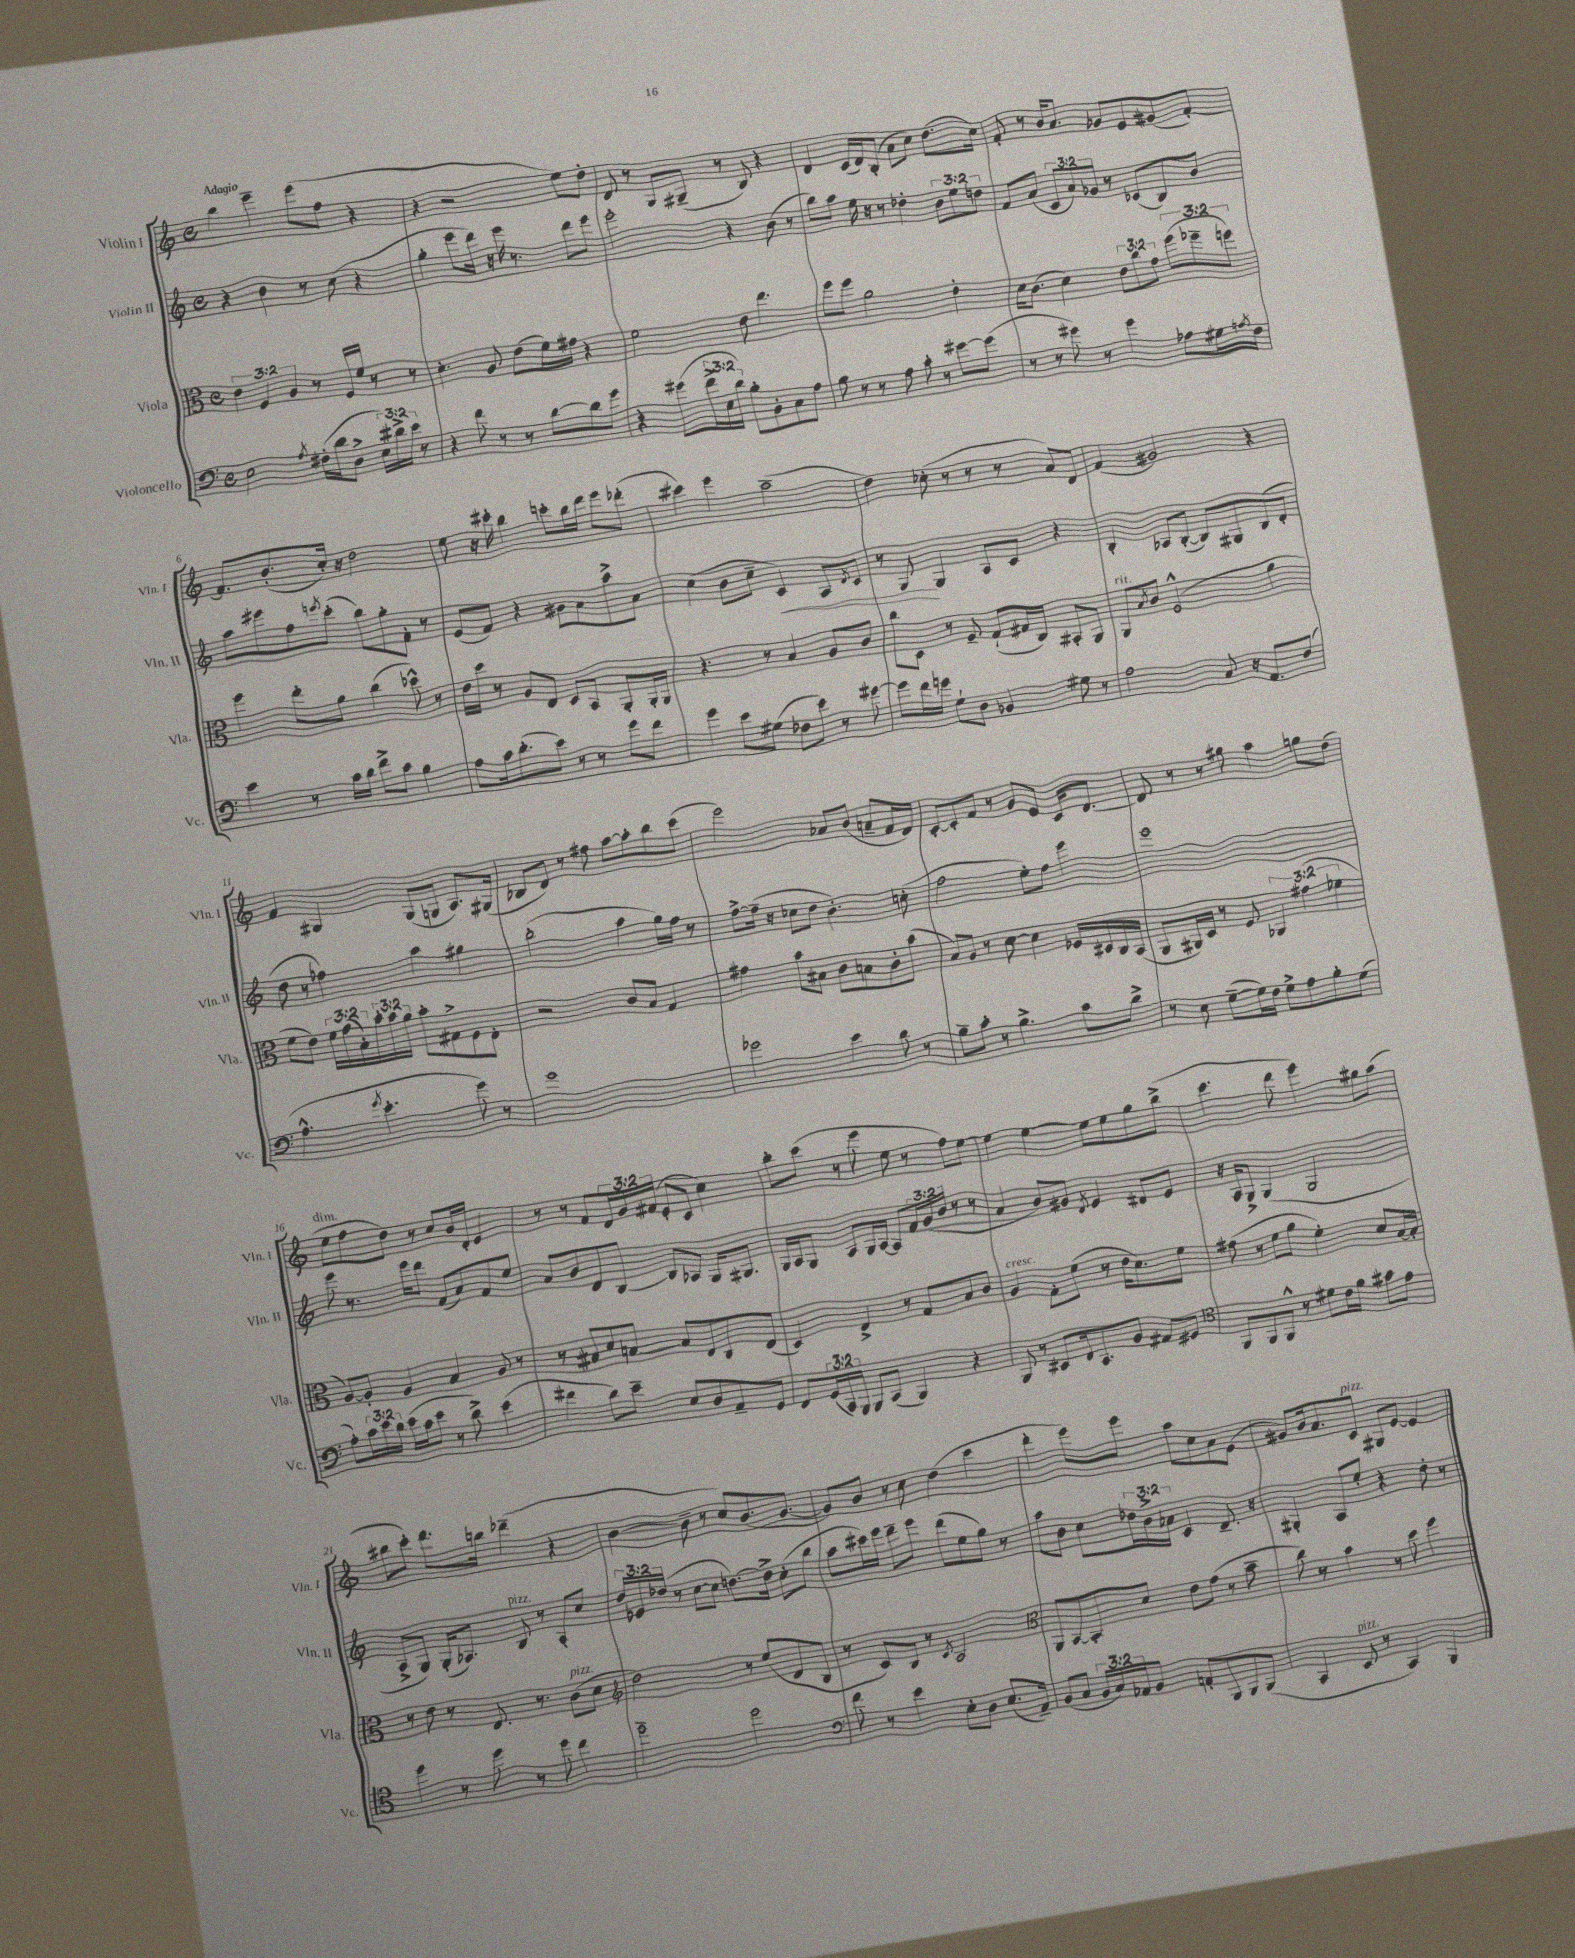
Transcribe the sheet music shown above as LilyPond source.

<<
\new StaffGroup <<
\new Staff = "s0" \with { instrumentName = "Violin I" shortInstrumentName = "Vln. I" } {
    \clef treble \key c \major \defaultTimeSignature \time 4/4 \override Staff.TupletNumber.text = #tuplet-number::calc-fraction-text \tempo "Adagio"
    b''4 e'''4-- e'''8( f''8 r4 |
    r4 r2 e''8) d''8-. |
    d'8 r8 g8 gis8--( r8 b8) r4 |
    d'4 c'16( d'16) b8-.( a'8 c''8) d''8.( c''16) |
    f'8-. r8 b'16 a'8. ges'8 e'8 gis'8( f'8~-.) |
    f'8. b'8.-.( c''16-.) r16 d''2 |
    e''8 r16 cis'''16-. b''4 c'''8-. b''16 d'''16 e'''8 des'''8-.( |
    cis'''4) e'''4 a''2--( |
    d''4) ces''8-.( r8 r8 r8 a'8) d'8 |
    f'4( gis'2) r4 |
    f'4 gis4 gis8( g8 a8.) gis16( |
    bes8 d'8) r8 fis''8 a''8~ a''8-. b''8 c'''8( |
    e'''2) aes'8 b'8( a'8-- f'16 d'16) |
    c'8~-. c'8-. f'8 r8 g'8 e'8 c'16 d'8.~ |
    d'8 r8 r8 gis''8 a''4 g''8 d''8( |
    e''8^\markup { \italic "dim." } f''8 d''8) r8 c''8 b'16 d'16-. e'4 |
    r8 r8 f'8 \tuplet 3/2 { d'16 g'16 fis'16( } e'8-. c'8 c''4) |
    b''8-. c'''8( r8 e'''8 e''8 r8 f''8) e''8~ |
    e''4 e''4~ e''8 e''8 g''8 b''8->( |
    c'''4. d'''8 e'''4) gis''8 a''8( |
    bis''8 c'''8-.) d'''8. b''16 des'''4--( r4 |
    b'4~ b'8-- r8 c''8) b'8.( g'8.~ |
    g'8) b'8 r8 c''8 d''4( c'''4 |
    d'''4-. e'''8) e'''8 a''8 c''8 a'8 e'8( |
    gis'8) b'16 a'8. c'8^\markup { \italic "pizz." } gis8 e'8~ e'4 \bar "|." |
}
\new Staff = "s1" \with { instrumentName = "Violin II" shortInstrumentName = "Vln. II" } {
    \clef treble \key c \major \defaultTimeSignature \time 4/4 \override Staff.TupletNumber.text = #tuplet-number::calc-fraction-text
    r4 b'4 r8 c''8( r4 |
    g''4-. e'''8 d'''16) r16 e'''16 r8. d'''8 e'''8 |
    e'''2-. r4 b'8( r8 |
    b''8) a''8 e''16 r16 r8 des''4-. \tuplet 3/2 { b'8 e''8 d''8 } |
    f'8 a'8( \tuplet 3/2 { c'8 a'8) ges'8 } r8 ces'8( b8) b'8 |
    a''8 eis'''8 f''8 \acciaccatura { e'''8 } c'''8-.( b''8) g''8-. f'8-. r8 |
    e'8( f'8) r4 gis'8 a'8 a''8-> a'8 |
    c''4( b'8 c''8-- c'4\<) a8 \acciaccatura { d'8 } c'8 |
    r8 g8\! g4 a8 c'8 r4 |
    b4-. aes8 b8~-.( b8) gis8 b8( d'8-. |
    d''8 r8 fes''4) a''4 gis''4 |
    b''2-.( a''4 g''16) f''16 r8 |
    f''8~-> f''16--( r16 ces''8 d''8 b'4.-.) c''8-.( |
    f''2 e''8-.) f''8 e'''4 |
    e'''1 |
    e'''8 r8. e'''16 d'''8 f'8( a'8) f'8 e''8 |
    a'8 b'8 d'8 b8~ b8 aes8 g16 gis8. |
    g16 a16 g8 a8 g16 a16~ a8 \tuplet 3/2 { f'16 g'16( b'16 } r8 r8 |
    a'4 b'8) gis'8 \acciaccatura { d'8 } e'4 dis'8 e'8 |
    r16 a16 g8-> g4( g2 |
    a8-> g8) g16-.( aes8.) b8^\markup { \italic "pizz." } r8 aes8-. c''8 |
    \tuplet 3/2 { d''16 ees'16 des''16( } r8 c''8~ c''8 d''8.~) d''16-> c''8-.( b''8 |
    a''8 cis'''16) e'''16 d'''8-- e'''8 d'''8( e''8 g''8) r8 |
    a''8 b'8 c''8 \tuplet 3/2 { des''16 b'16-> aes'16 } c'4 d'8.-- r16 |
    gis4-. a8 e''8-. r4 d''8-. r8 \bar "|." |
}
\new Staff = "s2" \with { instrumentName = "Viola" shortInstrumentName = "Vla." } {
    \clef alto \key c \major \defaultTimeSignature \time 4/4 \override Staff.TupletNumber.text = #tuplet-number::calc-fraction-text
    \tuplet 3/2 { e'4 f4 a4 } r8 f16 f'16 r8 r8 |
    d'4.-. a8 e'8( f'16) gis'16 r4 |
    f'2 e'8 e''4. |
    f''8 f''8 a'2 e'4-. |
    d'16 c'8.( d'4) \tuplet 3/2 { e'8 c''8 g'8 } \tuplet 3/2 { f''8( fes''8-- f''8) } |
    f''4 e''8-. a'8 c''4( des''8-^) r8 |
    e'16 d''16 r8 a8 e8 d8 b,8 a,8-. a,16-. a,16 |
    r4. r8 b4 a8 c'8 |
    c''8 d8 r8 f8-- g8-!( gis16 c16) bis,8-. a,8 |
    a,8^\markup { \italic "rit." } \acciaccatura { b8 } c'8 f2-^( a'4 |
    f'8 e'8) \tuplet 3/2 { f'16 g'16( b16-.) } \tuplet 3/2 { b'16-. b'16 a'16 } b'8-. gis8-> f8 e8-. |
    r2 c'8 b8 g4 |
    gis'4 b'8 bis8 c'8 b8 c'8-. b'8( |
    b8) a8 r8 d'8~ d'4 fes16 dis16 c16 b,16( |
    a,8 ais,16) d16 r8 f8 \tuplet 3/2 { aes,4 gis'4( fes'4 } |
    a8~) a8-. a4 b4 a8 r8 |
    r8 bis8 d'8 b8~ b8 e8 c8 e8( |
    d4) e4-> r8 g8 b8 c'8 |
    a4^\markup { \italic "cresc." } g8-. f'8( r8 e'16 d'8.) f'8 |
    gis'8( r8 f'8 a'8 f'4-.) d'8 b16~ b16-. |
    r8 e'8 r8 e8. r8. c'8^\markup { \italic "pizz." }( d'8 |
    \clef treble d''2) r8 e''8( d'8 b8 |
    r8 c'8) b8 r8 \acciaccatura { c'8 } a2 |
    \clef alto a,8 b,8~ b,8-. d'8 e'8 g'8( r8 b'8-- |
    c''8) r8 b'4 r8 d''8 f''4 \bar "|." |
}
\new Staff = "s3" \with { instrumentName = "Violoncello" shortInstrumentName = "Vc." } {
    \clef bass \key c \major \defaultTimeSignature \time 4/4 \override Staff.TupletNumber.text = #tuplet-number::calc-fraction-text
    e2 \acciaccatura { a8 } fis16-.( d'16 d8-> \tuplet 3/2 { e16) dis'16-> e'16 } r8 |
    r4 f'8 r8 r8 d'8~ d'8 g'8 |
    r4 gis'8( \tuplet 3/2 { f'16-> e16 d'16) } b8-. b,8-. c8 a8 |
    b8 r8 r8 a8 c'8-. r8 gis'8~ gis'8( |
    r8 r8 gis'8) r8 gis'4 aes8 gis16 \acciaccatura { a8 } f16 |
    e'4 r8 c'16 d'16 f'8-> c'8 b4 |
    a8 c'16 d'8.-.( e'8) r8 r8 g'8 f'8 |
    g'4 e'8 gis8( fes8 e'8) r8 gis'8~ |
    gis'8 f'16 g'16 g8-! d8 bes,4 gis8 r8 |
    a2 c8 r16 a,8. f8( |
    a4.-^ \acciaccatura { g'8 } e'4.-. g'8) r8 |
    g'1 |
    ges'2 e'4 d'8 r8 |
    b8-- c'8-. r8 b4.-> c'8 d'8-> |
    r8 e8 g8~--( g16) f16 g8-> a8 b8-. g8( |
    a8-.) \tuplet 3/2 { c'16 e'16 d'16 } e'16( c'16 e'8 r8 d'8->) e'4( |
    fis'4 d'8) e'8-- e8 d8 a,8-- g,8 |
    f,8 \tuplet 3/2 { g,16( c,16) b,,16 } b,,8 c,8( b,,4) r4 |
    b,,8 r8 eis,8 f,16 c,8. b,8 ais,8 gis,8 |
    \clef tenor f,8 f,8 f,8-^ r8 dis'8 c'16 f'16 gis'8 e'8 |
    d''4 r8 d''8 r8 d''8 c''4 |
    d''2-- d''2 |
    \clef bass f'8 r8 e'4 e8-. d8 e8.( a,16--) |
    b,8( c8 \tuplet 3/2 { b,16 c16) aes,16 } b,8 a,8-. b,,8 b,,8 b,,8( |
    c,4 e,8^\markup { \italic "pizz." } r8 c,4) b,,4 \bar "|." |
}
>>
>>
